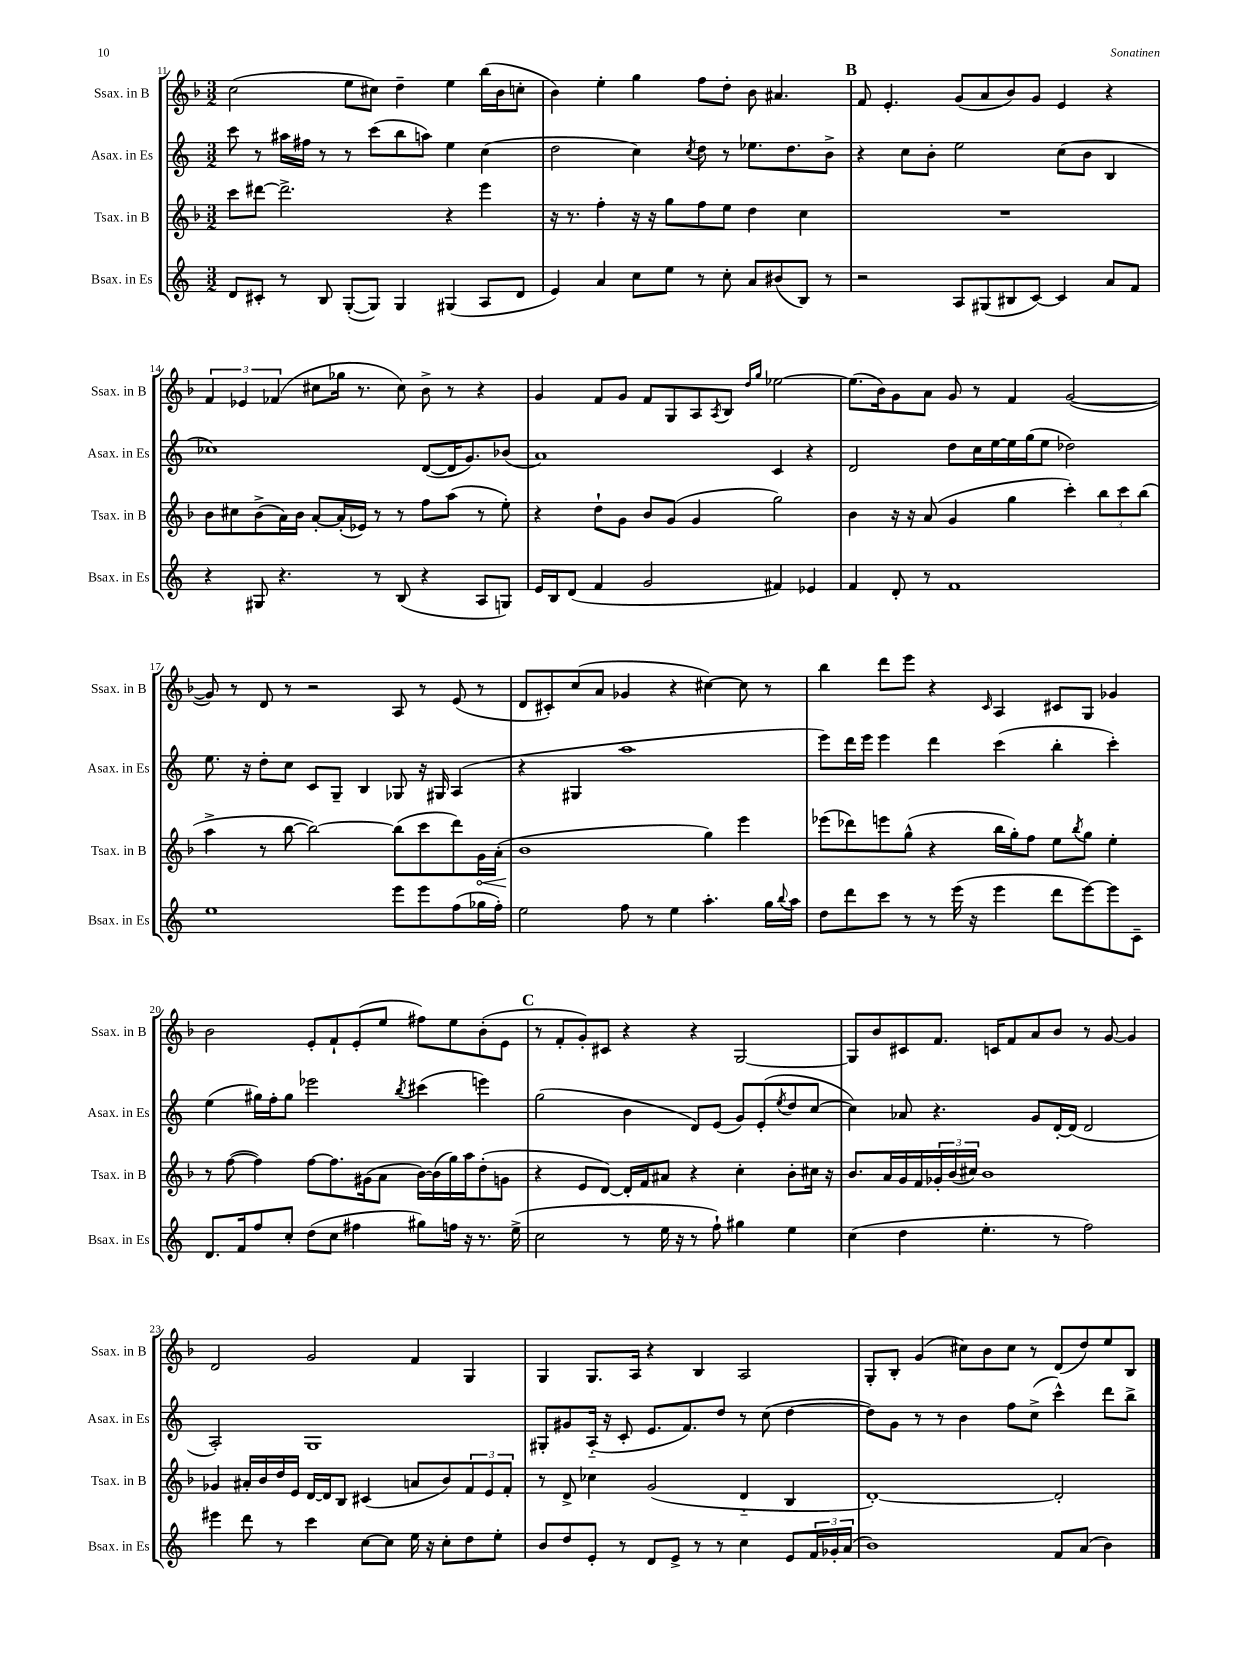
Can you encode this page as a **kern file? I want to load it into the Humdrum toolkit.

**kern	**kern	**dynam	**kern	**kern
*part4	*part3	*part3	*part2	*part1
*staff4	*staff3	*staff3	*staff2	*staff1
*I"Bsax. in Es	*I"Tsax. in B	*	*I"Asax. in Es	*I"Ssax. in B
*I'Bsax. in Es	*I'Tsax. in B	*	*I'Asax. in Es	*I'Ssax. in B
*clefG2	*clefG2	*	*clefG2	*clefG2
*k[]	*k[b-]	*	*k[]	*k[b-]
*M3/2	*M3/2	*	*M3/2	*M3/2
=11	=11	=11	=11	=11
8d/L	8ccc\L	.	8ccc\	(2cc\
8c#X'/J	[8ddd#X\J	.	8r	.
8r	2.ddd#^\]	.	16aa#X\LL	.
.	.	.	16ff#X\JJ	.
8B/	.	.	8r	.
([8G'/L	.	.	8r	8ee\L
8G/J])	.	.	(8ccc\L	8cc#X\J)
4G/	.	.	8bb\	4dd~\
.	.	.	8aan\J)	.
(4G#X/	4r	.	4ee\	4ee\
8A/L	4eee\	.	(4cc\	(16bb-\LL
.	.	.	.	16b-\J
8d/J	.	.	.	8ccn'\J
=12	=12	=12	=12	=12
4e/)	16r	.	2dd\	4b-\)
.	8.r	.	.	.
4a/	4ff'\	.	.	4ee'\
8cc\L	16r	.	4cc\)	4gg\
.	16r	.	.	.
8ee\J	8gg\L	.	.	.
.	.	.	8qcc/	.
8r	8ff\	.	8dd\	8ff\L
8cc'\	8ee\J	.	8r	8dd'\J
8a/L	4dd\	.	8.ee-X\L	8b-\
(8b#X/	.	.	.	4.a#X/
.	.	.	8.dd\	.
8B/J)	4cc\	.	.	.
8r	.	.	8b^\J	.
!!LO:REH:place=s1:t=B
=13	=13	=13	=13	=13
2r	1.r	.	4r	8f/
.	.	.	.	4.e'/
.	.	.	8cc\L	.
.	.	.	8b'\J	.
8A/L	.	.	2ee\	(8g/L
(8G#X/	.	.	.	8a/
8B#X/	.	.	.	8b-/)
[8c/J)	.	.	.	8g/J
4c/]	.	.	(8cc\L	4e/
.	.	.	8b\J	.
8a/L	.	.	4B/	4r
8f/J	.	.	.	.
!!LO:LB:g=z
=14	=14	=14	=14	=14
4r	8b-\L	.	1cc-X)	6f/
.	8cc#X\	.	.	.
.	.	.	.	6e-X/
8G#X/	(8b-^\	.	.	.
.	.	.	.	(6f-X/
4.r	16a\L)	.	.	.
.	16b-\JJ	.	.	.
.	[8a'/L	.	.	8cc#X\L
.	(16a'/L]	.	.	16gg-X\Jk
.	16e-X/JJ)	.	.	8.r
8r	8r	.	.	.
(8B/	8r	.	.	8cc#\)
4r	8ff\L	.	([8d/L	8b-^\
.	(8aa\J	.	16d/K]	8r
.	.	.	8.g/)	.
8A/L	8r	.	.	4r
8Gn/J)	8ee'\)	.	(8b-X/J	.
=15	=15	=15	=15	=15
16e/LL	4r	.	1a)	4g/
16B/J	.	.	.	.
(8d/J	.	.	.	.
4f/	8dd`\L	.	.	8f/L
.	8g\J	.	.	8g/J
2g/	8b-/L	.	.	8f/L
.	(8g/J	.	.	8G/
.	4g/	.	.	8A/
.	.	.	.	8qA/
.	.	.	.	8B-/J
.	.	.	.	16qqdd/LL
.	.	.	.	16qqgg/JJ
4f#X/)	2gg\)	.	4c/	[2ee-X\
4e-X/	.	.	4r	.
=16	=16	=16	=16	=16
4f/	4b-\	.	2d/	(8.ee-\L]
.	.	.	.	16b-\k)
8d'/	16r	.	.	8g\
.	16r	.	.	.
8r	(8a/	.	.	8a\J
1f	4g/	.	8dd\L	8g/
.	.	.	16cc\L	8r
.	.	.	[16ee\	.
.	4gg\	.	16ee\]	4f/
.	.	.	(16gg\J	.
.	.	.	8ee\J	.
.	4ccc'\)	.	2dd-X\)	([2g/
.	12bb-\L	.	.	.
.	12ccc\	.	.	.
.	(12bb-\J	.	.	.
!!LO:LB:g=z
=17	=17	=17	=17	=17
1ee	4aa^\	.	8.ee\	8g/])
.	.	.	.	8r
.	.	.	16r	.
.	8r	.	8dd'\L	8d/
.	[8bb-\	.	8cc\J	8r
.	2bb-\_)	.	8c/L	2r
.	.	.	8G~/J	.
.	.	.	4B/	.
8eee\L	(8bb-\L]	.	8G-X/	8A/
8eee\	8ccc\	.	16r	8r
.	.	.	16G#X/	.
(8ff\	8ddd\)	.	(4A/	(8e/
!	!	!LO:HP:b	!	!
16gg-X\L	16g\L	<	.	8r
16ff'\JJ)	(16a'\JJ	.	.	.
=18	=18	=18	=18	=18
2ee\	1b-	.	4r	8d/L
.	.	.	.	8c#X'/)
.	.	.	4G#X/	(8cc/
.	.	.	.	8a/J
8ff\	.	.	1aa	4g-X/
8r	.	.	.	.
4ee\	.	.	.	4r
4.aa'\	4gg\)	[	.	[4cc#X\)
.	4eee\	.	.	8cc#\]
16gg\LL	.	.	.	8r
8qqbb/	.	.	.	.
16aa\JJ	.	.	.	.
=19	=19	=19	=19	=19
8dd\L	(8eee-X\L	.	8eee\L)	4bb-\
8ddd\	8ddd-X\)	.	16ddd\L	.
.	.	.	16eee\JJ	.
8ccc\J	8eeen\	.	4eee\	8ddd\L
8r	(8gg^^\J	.	.	8eee\J
8r	4r	.	4ddd\	4r
(16eee\	.	.	.	.
16r	.	.	.	.
.	.	.	.	16qqc/
4eee\	16bb-\LL	.	(4ccc\	4A/
.	16gg'\J)	.	.	.
.	8ff\J	.	.	.
8ddd\L	8ee\L	.	4bb'\	8c#X/L
.	8qbb-/	.	.	.
[8eee\)	8gg\J	.	.	8G/J
8eee\]	4ee'\	.	4ccc'\)	4g-X/
8c~\J	.	.	.	.
!!LO:LB:g=z
=20	=20	=20	=20	=20
8.d/L	8r	.	(4ee\	2b-\
.	([8ff\	.	.	.
16f/k	.	.	.	.
8ff/	4ff\])	.	16gg#X\LL)	.
.	.	.	16ff'\J	.
8cc'/J	.	.	8gg#\J	.
(8dd\L	[8ff\L	.	2eee-X\	8e'/L
8cc\J	8.ff\]	.	.	8f`/
4ff#X\	.	.	.	(8e'/
.	(16g#X\k	.	.	.
.	8a\J	.	.	8ee/J
.	.	.	8qbb/	.
8gg#X\L)	[16b-\LL)	.	(4ccc#X\	8ff#X\L)
.	(16b-\]	.	.	.
16ffn\Jk	16gg\)	.	.	8ee\
16r	16aa\J	.	.	.
8.r	(8dd'\	.	4eeen\)	(8b-'\
.	8gn\J	.	.	8e\J
(16ee^\	.	.	.	.
!!LO:REH:place=s1:t=C
=21	=21	=21	=21	=21
2cc\	4r	.	(2gg\	8r
.	.	.	.	8f'/L
.	8e/L	.	.	8g'/)
.	[8d/J)	.	.	8c#X/J
8r	16d'/LL]	.	4b\	4r
.	16f/J	.	.	.
16ee\	8a#X/J	.	.	.
16r	.	.	.	.
8r	4r	.	8d/L)	4r
8ff`\)	.	.	(8e/J	.
4gg#X\	4cc'\	.	8g/L)	[2G/
.	.	.	(8e'/	.
.	.	.	8qee/	.
4ee\	8b-'\L	.	8dd/	.
.	16cc#X\Jk	.	[8cc/J	.
.	16r	.	.	.
=22	=22	=22	=22	=22
(4cc\	8.b-/L	.	4cc\])	8G/L]
.	.	.	.	8b-/
.	16a/L	.	.	.
4dd\	16g/	.	8a-X/	8c#X/
.	16f/	.	.	.
.	24g-X'/	.	4.r	8.f/J
.	(24b-/	.	.	.
.	24cc#X/JJ)	.	.	.
4.ee'\	1b-	.	.	.
.	.	.	.	16cn/KL
.	.	.	.	8f/
.	.	.	8g/L	8a/
8r	.	.	[16d'/L	8b-/J
.	.	.	(16d/JJ]	.
2ff\)	.	.	2d/	8r
.	.	.	.	[8g/
.	.	.	.	4g/]
!!LO:LB:g=z
=23	=23	=23	=23	=23
4eee#X\	4g-X/	.	2A'/)	2d/
8ddd\	16a#X'/LL	.	.	.
.	16b-/	.	.	.
8r	16dd/	.	.	.
.	16e/JJ	.	.	.
4ccc\	[16d/LL	.	1G	2g/
.	16d/J]	.	.	.
.	8B-/J	.	.	.
[8cc\L	(4c#X/	.	.	.
8cc\J]	.	.	.	.
16ee\	8an/L	.	.	4f/
16r	.	.	.	.
8cc'\L	8b-/)	.	.	.
8dd\	12f/	.	.	4G/
.	12e/	.	.	.
8ee'\J	.	.	.	.
.	12f'/J	.	.	.
=24	=24	=24	=24	=24
8b/L	8r	.	8G#X'/L	4G/
8dd/	8d^/	.	8g#X/	.
8e'/J	4cc-X\	.	(16A/Jk	8.G/L
.	.	.	16r	.
8r	.	.	8c'/	.
.	.	.	.	16A/Jk
8d/L	(2g/	.	8.e/L	4r
8e^/J	.	.	.	.
.	.	.	8.f/)	.
8r	.	.	.	4B-/
8r	.	.	8dd/J	.
4cc\	4d/	.	8r	2A/
.	.	.	(8cc\	.
8e/L	4B-/	.	[4dd\	.
24f/L	.	.	.	.
24g-X'/	.	.	.	.
(24a/JJ	.	.	.	.
=25	=25	=25	=25	=25
1b)	[1d')	.	8dd\L])	8G'/L
.	.	.	8g\J	8B-'/J
.	.	.	8r	(4g/
.	.	.	8r	.
.	.	.	4b\	8cc#X\L)
.	.	.	.	8b-\
.	.	.	8ff\L	8cc#\J
.	.	.	(8cc^\J	8r
8f/L	2d'/]	.	4ccc^^\)	(8d/L
(8a/J	.	.	.	8dd/)
4b\)	.	.	8ddd\L	8ee/
.	.	.	8bb^\J	8B-/J
==	==	==	==	==
*-	*-	*-	*-	*-
